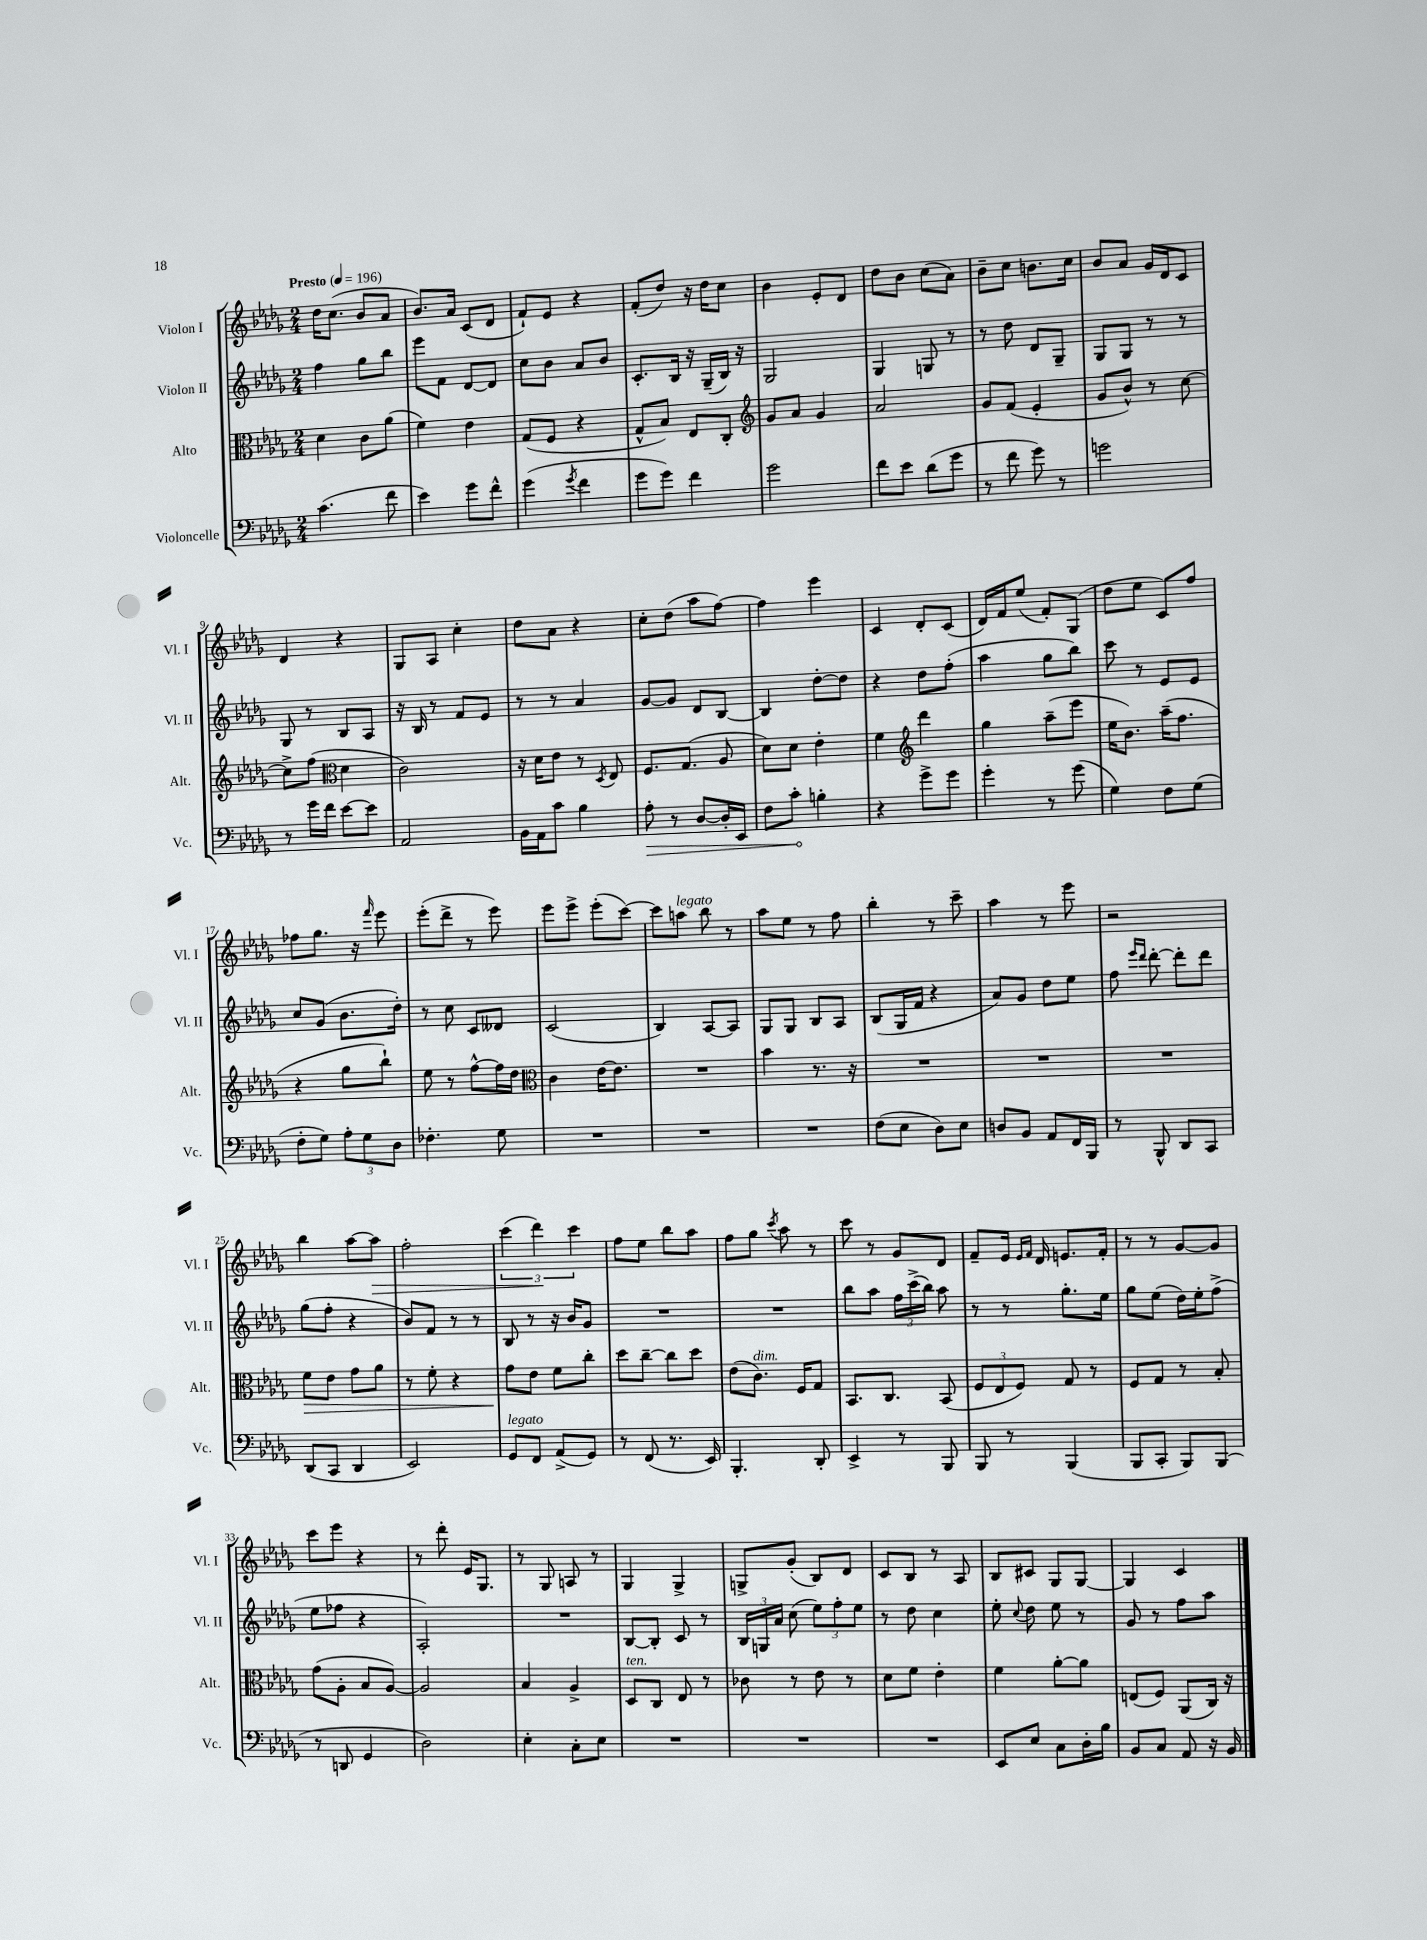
<<
\new StaffGroup <<
\new Staff = "s0" \with { instrumentName = "Violon I" shortInstrumentName = "Vl. I" } {
    \clef treble \key des \major \numericTimeSignature \time 2/4 \tempo "Presto" 4 = 196
    \autoBeamOff des''16[ c''8.]( bes'8[ aes'8] |
    bes'8.[) aes'16] c'8[( des'8] |
    f'8[-!) ees'8] r4 |
    f'8[-.( des''8]) r16 des''16[ c''8] |
    bes'4 ees'8[-. des'8] |
    des''8[ bes'8] c''8[( aes'8]) |
    bes'8[-- c''8] b'8.[ c''16] |
    bes'8[ aes'8] ges'16[ des'16 c'8] |
    des'4 r4 |
    ges8[ aes8] c''4-. |
    des''8[ aes'8] r4 |
    c''8[-. des''8]( aes''8[ f''8]~) |
    f''4 ees'''4 |
    c'4 des'8[-. c'8]( |
    des'16[) f'16 ees''8]( f'8[-.) ges8]( |
    des''8[ ees''8] c'8[) f''8] |
    fes''8[ ges''8.] r16 \grace { f'''16 } ees'''8 |
    ees'''8[-.( des'''8]-> r8 ees'''8) |
    ees'''8[ ees'''8]-> ees'''8[-.( c'''8]~) |
    c'''8[ a''8]^\markup { \italic "legato" } bes''8 r8 |
    aes''8[ ees''8] r8 f''8 |
    bes''4-. r8 c'''8-- |
    aes''4 r8 ees'''8 |
    r2 |
    bes''4 aes''8[~ aes''8]\> |
    f''2-. |
    \tuplet 3/2 { c'''4( des'''4\!) c'''4 } |
    f''8[ ees''8] bes''8[ aes''8] |
    f''8[ ges''8] \acciaccatura { c'''8 } aes''8 r8 |
    c'''8 r8 ges'8[ des'8] |
    f'8[-- ees'16] \grace { ees'16[ f'16] } des'16 e'8.[ f'16]-. |
    r8 r8 ges'8[~ ges'8] |
    c'''8[ ees'''8] r4 |
    r8 des'''8-. ees'16[ ges8.] |
    r8 ges8 a8 r8 |
    ges4 ges4-> |
    g8[-> ges'8]-.( bes8[) des'8] |
    c'8[ bes8] r8 aes8 |
    bes8[ cis'8] ges8[ ges8]~ |
    ges4 c'4 \bar "|." |
}
\new Staff = "s1" \with { instrumentName = "Violon II" shortInstrumentName = "Vl. II" } {
    \clef treble \key des \major \numericTimeSignature \time 2/4
    \autoBeamOff f''4 ges''8[ bes''8] |
    ees'''8[ f'8] des'8[~ des'8] |
    c''8[ bes'8] aes'8[ bes'8] |
    c'8.[-. bes16] r16 ges16[--( bes16]) r16 |
    ges2 |
    ges4 g8 r8 |
    r8 des''8 des'8[ ges8]-- |
    ges8[ ges8] r8 r8 |
    ges8 r8 bes8[ aes8] |
    r16 bes16 r8 f'8[ ees'8] |
    r8 r8 aes'4 |
    ges'8[~ ges'8] des'8[ bes8]~ |
    bes4 des''8[~-. des''8] |
    r4 des''8[ f''8]-.( |
    aes''4 ges''8[ bes''8]) |
    c'''8 r8 ees'8[ ees'8] |
    c''8[ ges'8]( bes'8.[ des''16]-.) |
    r8 c''8 c'8[ deses'8] |
    c'2( |
    bes4) aes8[~ aes8] |
    ges8[ ges8] bes8[ aes8] |
    bes8[( ges16 f'16] r4 |
    aes'8[) ges'8] des''8[ ees''8] |
    f''8 \grace { ees'''16[ des'''16] } des'''8~-. des'''8[-. des'''8] |
    ges''8[( f''8]-. r4 |
    bes'8[) f'8] r8 r8 |
    bes8 r8 r16 bes'16[ ges'8] |
    R2 |
    R2 |
    bes''8[ aes''8] \tuplet 3/2 { f''16[ c'''16->( bes''16]) } aes''8 |
    r8 r8 ges''8.[-. ees''16] |
    ges''8[ ees''8]( des''16[) ees''16-. f''8]->( |
    ees''8[ fes''8] r4 |
    aes2-.) |
    R2 |
    bes8[~ bes8]-. c'8 r8 |
    \tuplet 3/2 { bes16[ g16 aes'16] } c''8( \tuplet 3/2 { ees''8[) f''8-. ees''8] } |
    r8 des''8 c''4 |
    ees''8-. \appoggiatura { c''8 } des''8 ees''8 r8 |
    ges'8 r8 f''8[ aes''8] \bar "|." |
}
\new Staff = "s2" \with { instrumentName = "Alto" shortInstrumentName = "Alt." } {
    \clef alto \key des \major \numericTimeSignature \time 2/4
    \autoBeamOff des'4 c'8[ aes'8]( |
    f'4) ees'4 |
    ges8[( f8] r4 |
    ges8[-^ bes8]) ees8[ c8]-. |
    \clef treble ges'8[ aes'8] ges'4 |
    aes'2 |
    ges'8[ f'8]( ees'4-. |
    ges'8[ bes'8]-^) r8 c''8~ |
    c''8[-> f''8]( \clef alto des'4 |
    c'2) |
    r16 des'16[ ees'8] r8 \acciaccatura { des8 } ees8 |
    f8.[ ges8.]( aes8 |
    des'8[) des'8] ees'4-. |
    f'4 \clef treble des'''4 |
    ges''4 aes''8[--( ees'''8] |
    ees''16[ bes'8.]) aes''16[--( f''8.] |
    r4 ges''8[ bes''8]-!) |
    ees''8 r8 f''8[~-^ f''16 des''16] |
    \clef alto c'4 ees'16[~ ees'8.] |
    R2 |
    bes'4 r8. r16 |
    R2 |
    R2 |
    R2 |
    f'8[\> ees'8] ges'8[ aes'8] |
    r8 f'8-. r4 |
    ges'8[\! ees'8] f'8[ c''8]-. |
    des''8[ c''8]~-- c''8[ des''8] |
    ees'8[( c'8.]^\markup { \italic "dim." }) f16[ ges8] |
    bes,8.[ c8.] bes,8( |
    \tuplet 3/2 { f8[ ees8 f8]) } ges8 r8 |
    f8[ ges8] r8 bes8-. |
    ges'8[( aes8]-. bes8[ aes8]~) |
    aes2 |
    bes4 aes4-> |
    des8[^\markup { \italic "ten." } c8] ees8 r8 |
    ces'8 r8 ees'8 r8 |
    des'8[ f'8] ees'4-. |
    f'4 aes'8[~-. aes'8] |
    e8[( f8]) aes,8[( c16]) r16 \bar "|." |
}
\new Staff = "s3" \with { instrumentName = "Violoncelle" shortInstrumentName = "Vc." } {
    \clef bass \key des \major \numericTimeSignature \time 2/4
    \autoBeamOff c'4.( f'8 |
    ees'4) ges'8[ f'8]-^ |
    ges'4( \acciaccatura { ges'8 } f'4 |
    ges'8[ ges'8]) f'4 |
    ges'2 |
    f'8[ ees'8] des'8[( ges'8] |
    r8 f'8 ges'8) r8 |
    g'2 |
    r8 ges'16[ f'16] ees'8[~ ees'8] |
    aes,2 |
    bes,16[ aes,16 c'8] bes4 |
    \once \override Hairpin.circled-tip = ##t aes8-.\> r8 des8[~ des16-. ees,16] |
    f8[ c'8]-.\! b4-. |
    r4 ges'8[-> ges'8] |
    ges'4-. r8 ges'8( |
    ges4) f8[ ges8]( |
    f8[-. ges8]) \tuplet 3/2 { aes8[-. ges8 des8] } |
    fes4.-. ges8 |
    R2 |
    R2 |
    R2 |
    f8[( ees8] des8[) ees8] |
    d8[ bes,8] aes,8[ f,16 bes,,16] |
    r8 bes,,8-^ des,8[ c,8] |
    des,8[( c,8] des,4 |
    ees,2) |
    ges,8[^\markup { \italic "legato" } f,8] aes,8[->( ges,8]) |
    r8 f,8( r8. ees,16) |
    bes,,4.-. des,8-. |
    ees,4-> r8 bes,,8 |
    bes,,8 r8 bes,,4( |
    bes,,8[ c,8]-. bes,,8[) bes,,8]( |
    r8 d,8 ges,4 |
    des2) |
    ees4-. c8[-. ees8] |
    R2 |
    R2 |
    R2 |
    ees,8[ ees8] c8[ des16-. bes16] |
    bes,8[ c8] aes,8 r16 bes,16 \bar "|." |
}
>>
>>
